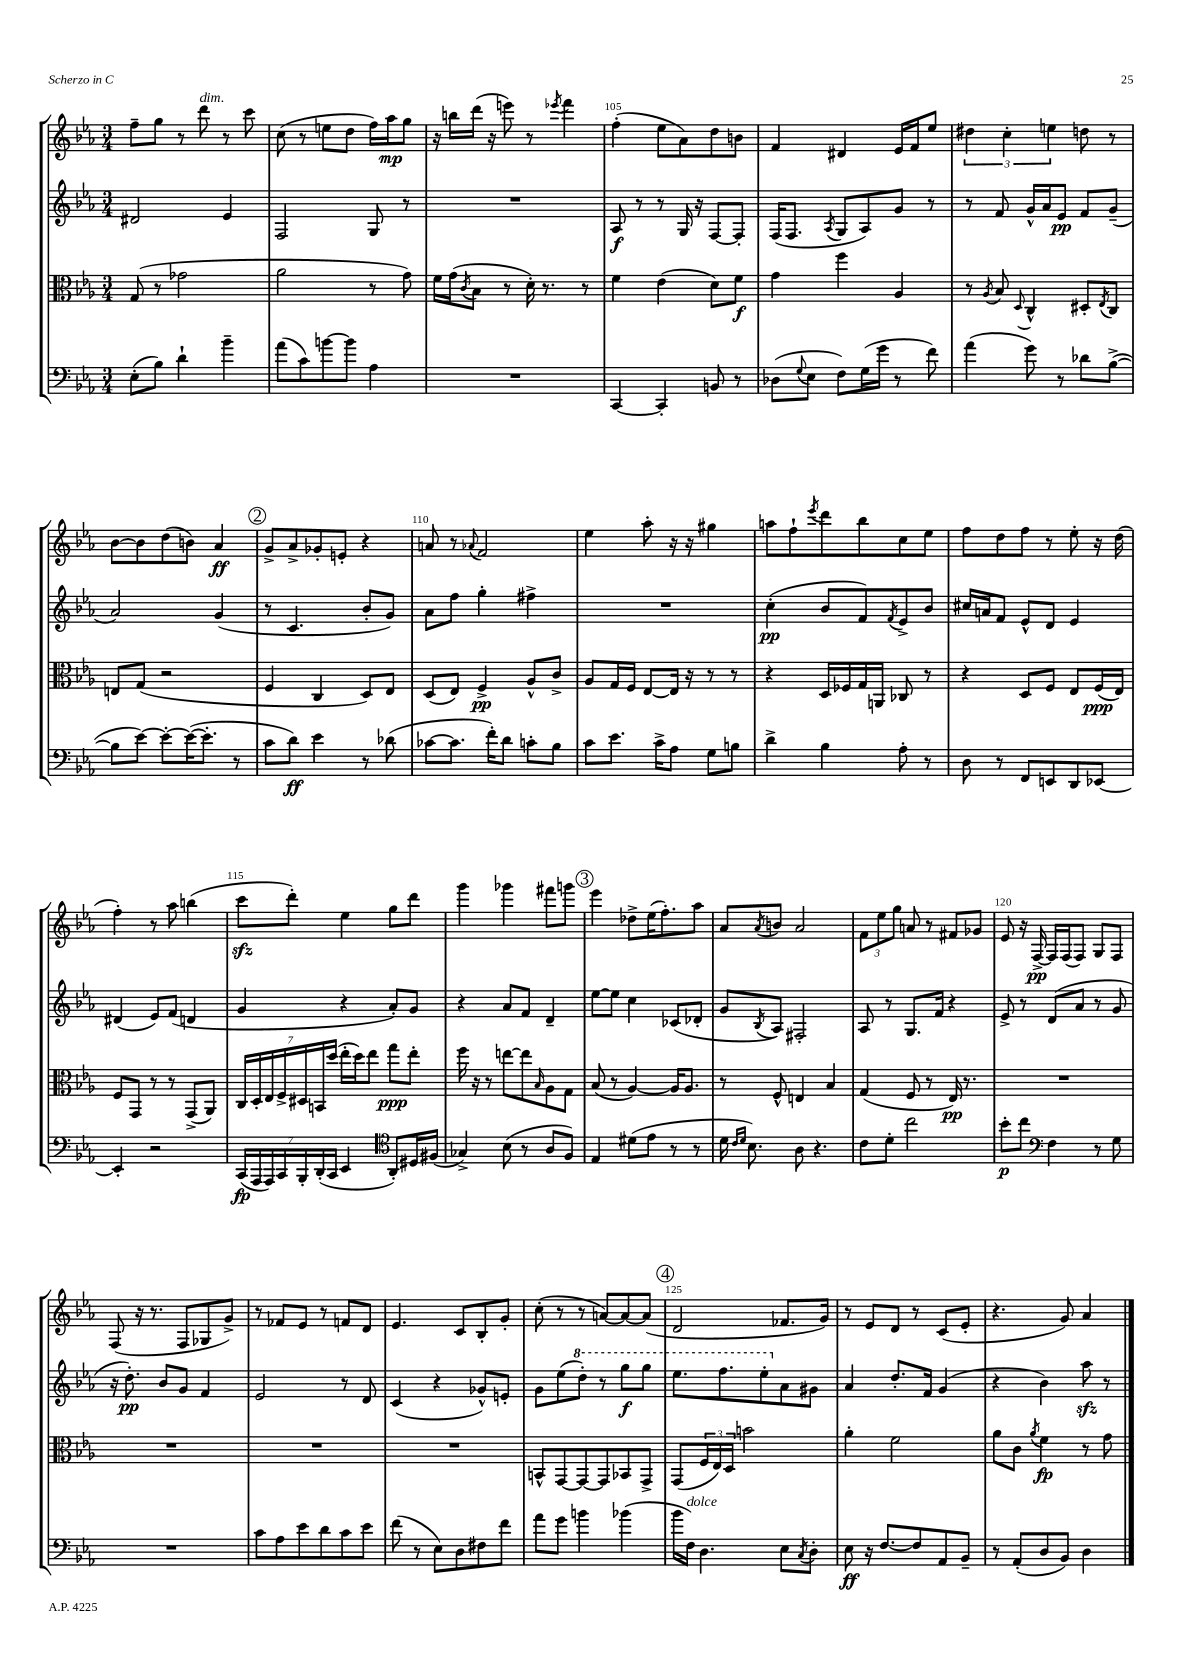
<<
\new StaffGroup <<
\new Staff = "s0" {
    \clef treble \key ees \major \numericTimeSignature \time 3/4
    f''8-- g''8 r8 d'''8^\markup { \italic "dim." } r8 c'''8 |
    c''8( r8 e''8 d''8 f''16) aes''16\mp g''8 |
    r16 b''16 d'''16( r16 e'''8) r8 \acciaccatura { ees'''8 } f'''4 |
    f''4-.( ees''8 aes'8) d''8 b'8 |
    f'4 dis'4 ees'16 f'16 ees''8 |
    \tuplet 3/2 { dis''4 c''4-. e''4 } d''8 r8 |
    bes'8~ bes'8 d''8( b'8) aes'4\ff |
    \mark \markup { \circle "2" } g'8-> aes'8-> ges'8-. e'8-. r4 |
    a'8 r8 \appoggiatura { aes'8 } f'2 |
    ees''4 aes''8-. r16 r16 gis''4 |
    a''8 f''8-! \acciaccatura { ees'''8 } d'''8 bes''8 c''8 ees''8 |
    f''8 d''8 f''8 r8 ees''8-. r16 d''16( |
    f''4-.) r8 aes''8 b''4( |
    c'''8\sfz d'''8-.) ees''4 g''8 d'''8 |
    g'''4 ges'''4 fis'''8 g'''8 |
    \mark \markup { \circle "3" } ees'''4 des''8-> ees''16( f''8.-.) aes''8 |
    aes'8 \acciaccatura { aes'8 } b'8 aes'2 |
    \tuplet 3/2 { f'8 ees''8 g''8 } a'8 r8 fis'8 ges'8 |
    ees'8 r16 f16~->\pp f16 f16( f8) g8 f8 |
    f8( r16 r8. f8 ges8 g'8->) |
    r8 fes'8 ees'8 r8 f'8 d'8 |
    ees'4. c'8 bes8-. g'8-. |
    c''8-.( r8 r8 a'8~) a'8~ a'8( |
    \mark \markup { \circle "4" } d'2 fes'8. g'16) |
    r8 ees'8 d'8 r8 c'8( ees'8-. |
    r4. g'8) aes'4 \bar "|." |
}
\new Staff = "s1" {
    \clef treble \key ees \major \numericTimeSignature \time 3/4
    dis'2 ees'4 |
    f2 g8 r8 |
    R2. |
    aes8\f r8 r8 g16 r16 f8~ f8-. |
    f16( f8. \acciaccatura { aes8 } g8 aes8) g'8 r8 |
    r8 f'8 g'16-^ aes'16 ees'8\pp f'8 g'8--( |
    aes'2) g'4( |
    \mark \markup { \circle "2" } r8 c'4. bes'8-. g'8) |
    aes'8 f''8 g''4-. fis''4-> |
    R2. |
    c''4-.\pp( bes'8 f'8) \acciaccatura { f'8 } ees'8-> bes'8 |
    cis''16 a'16 f'8 ees'8-^ d'8 ees'4 |
    dis'4( ees'8) f'8( d'4 |
    g'4 r4 aes'8-.) g'8 |
    r4 aes'8 f'8 d'4-- |
    \mark \markup { \circle "3" } ees''8~ ees''8 c''4 ces'8( des'8-. |
    g'8 \acciaccatura { bes8 } aes8) fis2-. |
    aes8 r8 g8. f'16 r4 |
    ees'8-> r8 d'8( aes'8 r8 g'8 |
    r16 d''8.-.\pp) bes'8 g'8 f'4 |
    ees'2 r8 d'8 |
    c'4( r4 ges'8-^) e'8-. |
    g'8 ees''8( \ottava #1 d'''8-.) r8 g'''8\f g'''8 |
    \mark \markup { \circle "4" } ees'''8. f'''8. ees'''8-. \ottava #0 aes'8 gis'8 |
    aes'4 d''8.-. f'16 g'4( |
    r4 bes'4) aes''8\sfz r8 \bar "|." |
}
\new Staff = "s2" {
    \clef alto \key ees \major \numericTimeSignature \time 3/4
    g8( r8 ges'2 |
    aes'2 r8 g'8) |
    f'16 g'16( \acciaccatura { c'8 } bes8 r8 d'16-.) r8. r8 |
    f'4 ees'4( d'8) f'8\f |
    g'4 f''4 aes4 |
    r8 \acciaccatura { aes8 } bes8 \appoggiatura { d8 } c4-^ dis8-. \acciaccatura { ees8 } c8 |
    e8 g8( r2 |
    \mark \markup { \circle "2" } f4 c4 d8) ees8 |
    d8( ees8) f4->\pp aes8-^ c'8-> |
    aes8 g16 f16 ees8~ ees16 r16 r8 r8 |
    r4 d16 fes16 g16 a,16 ces8 r8 |
    r4 d8 f8 ees8 f16\ppp( ees16) |
    f8 g,8 r8 r8 g,8->( aes,8) |
    \tuplet 7/4 { c16 d16-. ees16 f16-> dis16 b,16 d''16( } ees''16-. d''16) ees''8 g''8\ppp ees''8-. |
    f''16 r16 r8 e''8~ e''8 \grace { bes16 } aes8 g8 |
    \mark \markup { \circle "3" } bes8( r8 aes4~) aes16 aes8. |
    r8 f8-^ e4 bes4 |
    g4( f8 r8 ees16\pp) r8. |
    R2. |
    R2. |
    R2. |
    R2. |
    b,8-^ g,8~ g,8~ g,8 bes,8 g,8-> |
    \mark \markup { \circle "4" } g,8( \tuplet 3/2 { f16 ees16) d16 } b'2 |
    aes'4-. f'2 |
    aes'8 c'8 \acciaccatura { aes'8 } f'4\fp r8 g'8 \bar "|." |
}
\new Staff = "s3" {
    \clef bass \key ees \major \numericTimeSignature \time 3/4
    ees8-.( bes8) d'4-! bes'4-- |
    aes'8( c'8) b'8~ b'8 aes4 |
    R2. |
    c,4~ c,4-. b,8 r8 |
    des8( \appoggiatura { g8 } ees8 f8) g16( g'16 r8 f'8) |
    aes'4( g'8) r8 des'8 bes8~->( |
    bes8 ees'8~) ees'8~-. ees'16~( ees'8.-. r8 |
    \mark \markup { \circle "2" } c'8 d'8\ff) ees'4 r8 des'8( |
    ces'8~ ces'8. f'16-.) d'8 c'8-. bes8 |
    c'8 ees'8. c'16-> aes8 g8 b8 |
    d'4-> bes4 aes8-. r8 |
    d8 r8 f,8 e,8 d,8 ees,8~ |
    ees,4-. r2 |
    \tuplet 7/4 { c,16\fp( aes,,16 aes,,16) c,16 bes,,16-. d,16-.( c,16 } ees,4 \clef tenor aes,8-.) dis16 fis16( |
    ges4->) bes8( r8 aes8 f8) |
    \mark \markup { \circle "3" } ees4 dis'8( ees'8 r8 r8 |
    d'16 \grace { c'16 d'16 } bes8.) aes8 r4. |
    c'8 d'8-. c''2 |
    bes'8-.\p c''8 \clef bass f4 r8 g8 |
    R2. |
    c'8 aes8 ees'8 d'8 c'8 ees'8 |
    f'8( r8 ees8) d8 fis8 f'8 |
    aes'8 g'8 b'4 bes'4( |
    \mark \markup { \circle "4" } bes'16 f16^\markup { \italic "dolce" }) d4. ees8 \acciaccatura { c8 } d8-. |
    ees8\ff r16 f8.~ f8 aes,8 bes,8-- |
    r8 aes,8-.( d8 bes,8) d4 \bar "|." |
}
>>
>>
\layout { \context { \Score currentBarNumber = #102 \override BarNumber.break-visibility = ##(#f #t #t) barNumberVisibility = #(every-nth-bar-number-visible 5) } }
